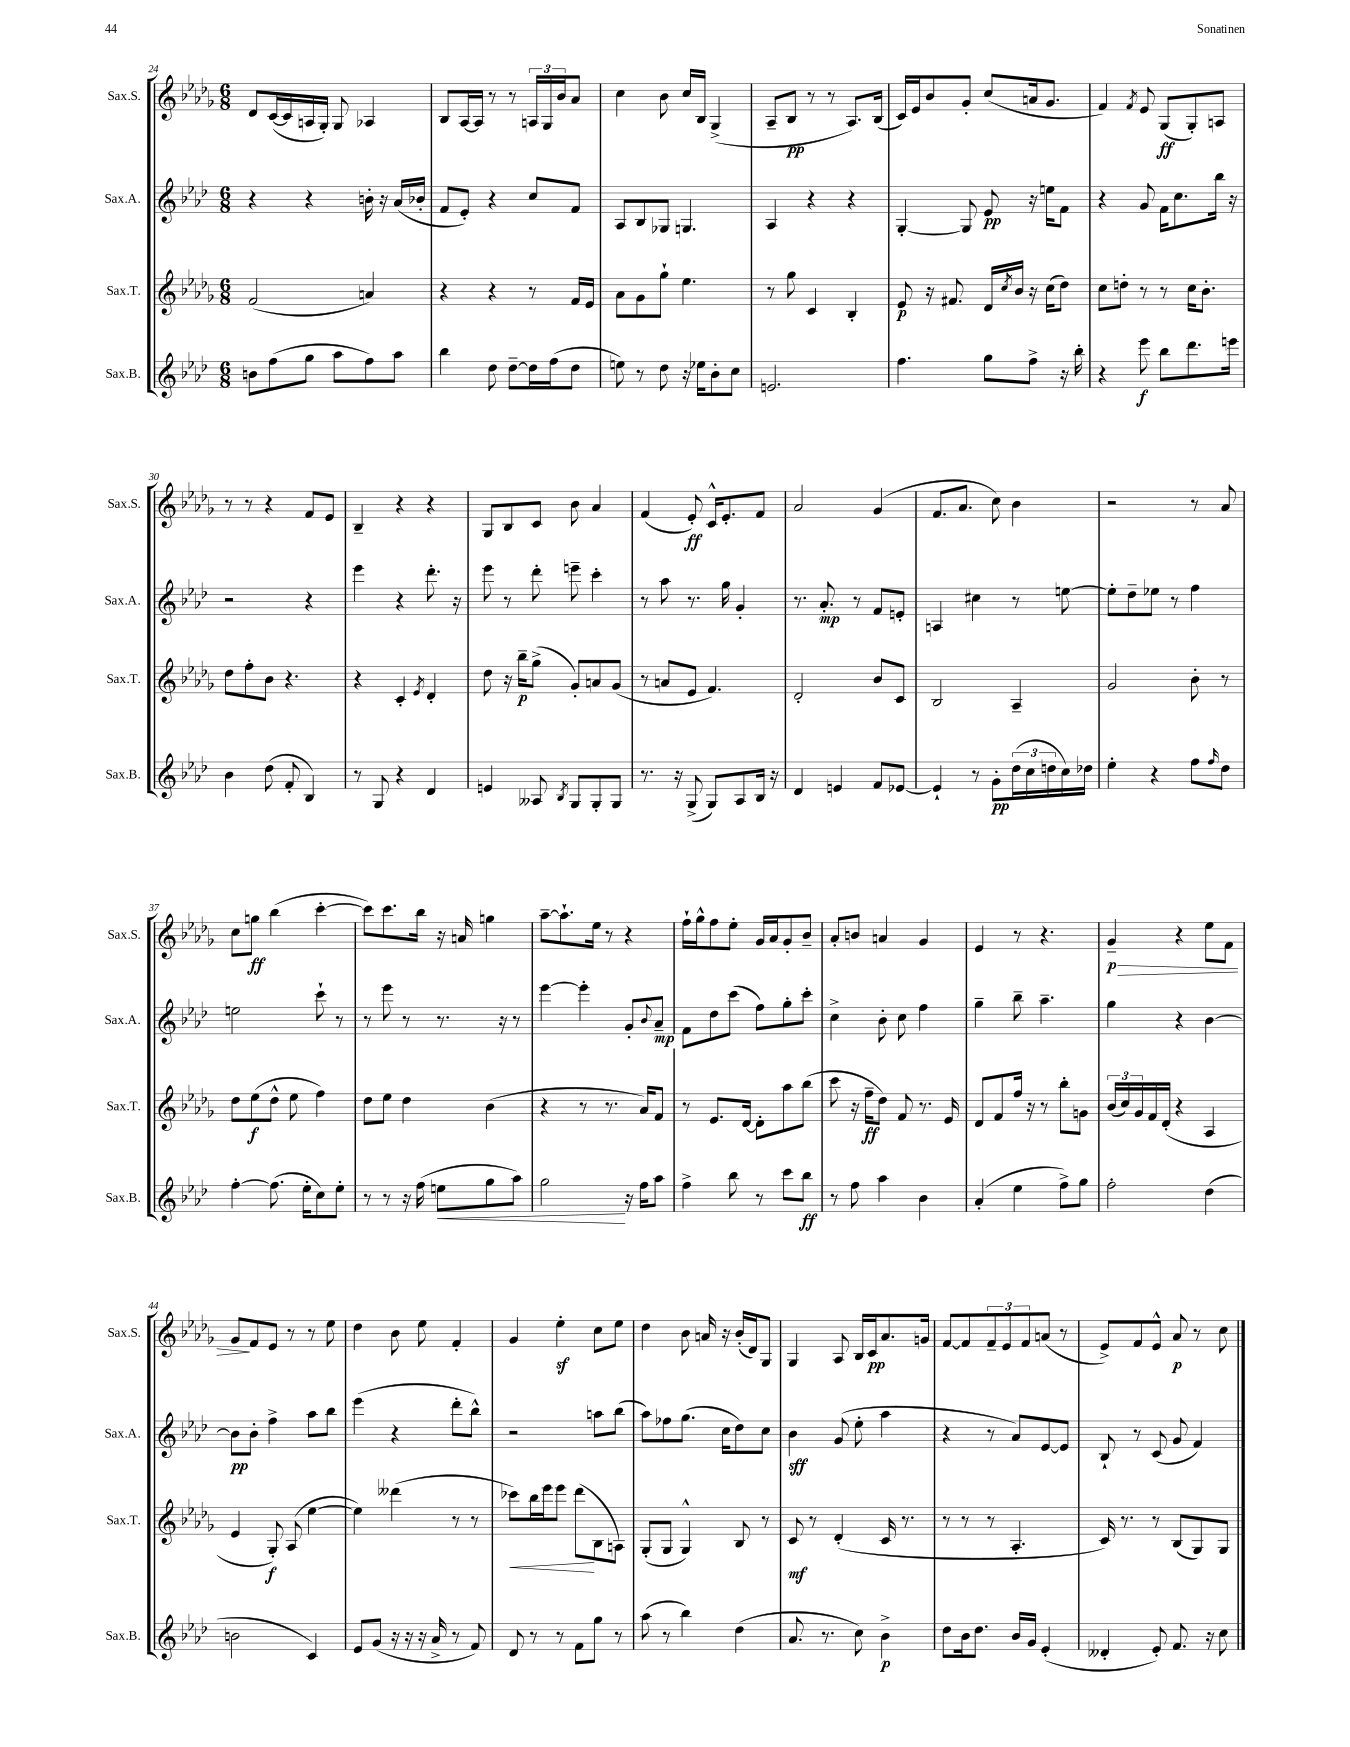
<<
\new StaffGroup <<
\new Staff = "s0" \with { instrumentName = "Sax.S." shortInstrumentName = "Sax.S." } {
    \clef treble \key des \major \numericTimeSignature \time 6/8
    des'8 c'16~( c'16 a16 ges16-.) ges8 aes4 |
    bes8 aes16~ aes16 r8 r8 \tuplet 3/2 { a16 ges16 bes'16 } aes'8 |
    c''4 bes'8 c''16 bes16 ges4->( |
    aes8-- bes8\pp r8 r8 aes8.) bes16( |
    c'16) ees'16 bes'8 ges'8-. c''8( a'16 ges'8. |
    f'4) \acciaccatura { f'8 } ees'8 ges8\ff( ges8-.) a8 |
    r8 r8 r4 f'8 ees'8 |
    bes4-- r4 r4 |
    ges8 bes8 c'8 bes'8 aes'4 |
    f'4( ees'8-.\ff) c'16-^ ees'8.-. f'8 |
    aes'2 ges'4( |
    f'8. aes'8. c''8) bes'4 |
    r2 r8 aes'8 |
    c''8 g''8\ff bes''4( c'''4~-. |
    c'''8) c'''8. bes''16 r16 a'16 g''4 |
    aes''8~-- aes''8.-! ees''16 r8 r4 |
    f''16-! ges''16-^ f''8 ees''8-. ges'16 aes'16 ges'8-. bes'8-- |
    aes'8-. b'8 a'4 ges'4 |
    ees'4 r8 r4. |
    ges'4--\p\> r4 ees''8 f'8 |
    ges'8\! f'8 ees'8 r8 r8 ees''8 |
    des''4 bes'8 ees''8 f'4-. |
    ges'4 ees''4-.\sf c''8 ees''8 |
    des''4 bes'8 a'16 r16 bes'16-.( des'16) ges8 |
    ges4 aes8 bes16 c'16\pp aes'8. g'16 |
    f'8~ f'8 \tuplet 3/2 { f'8-- ees'8 f'8 } a'8( r8 |
    ees'8->) f'8 ees'8-^ aes'8\p r8 c''8 \bar "|." |
}
\new Staff = "s1" \with { instrumentName = "Sax.A." shortInstrumentName = "Sax.A." } {
    \clef treble \key aes \major \numericTimeSignature \time 6/8
    r4 r4 b'16-. r16 aes'16( bes'16-. |
    f'8 ees'8-.) r4 c''8 f'8 |
    aes8 bes8 ges8 g4. |
    aes4 r4 r4 |
    g4~-. g8 ees'8\pp r16 e''16 f'8 |
    r4 g'8 f'16 c''8. bes''16 r16 |
    r2 r4 |
    ees'''4 r4 des'''8.-. r16 |
    ees'''8 r8 des'''8-. e'''8-- c'''4-. |
    r8 aes''8 r8. g''16 g'4-. |
    r8. aes'8.-.\mp r8 f'8 e'8-. |
    a4 cis''4 r8 e''8~ |
    e''8-. des''8-- ees''8 r8 f''4 |
    e''2 c'''8-! r8 |
    r8 ees'''8 r8 r8. r16 r8 |
    ees'''4~ ees'''4-. g'8-. \appoggiatura { bes'8 } aes'8--\mp |
    f'8 des''8 c'''8( f''8) g''8-. c'''8-. |
    c''4-> bes'8-. c''8 f''4 |
    g''4-- bes''8-- aes''4.-- |
    g''4 r4 bes'4~ |
    bes'8\pp bes'8-. f''4-> aes''8 bes''8 |
    ees'''4( r4 des'''8-. bes''8-^) |
    r2 a''8 bes''8( |
    aes''8) fes''8 g''8.( c''16 des''8) c''8 |
    bes'4\sff g'8( ees''8-. aes''4 |
    r4 r8 aes'8) ees'8~ ees'8 |
    bes8-! r8 c'8( g'8 f'4) \bar "|." |
}
\new Staff = "s2" \with { instrumentName = "Sax.T." shortInstrumentName = "Sax.T." } {
    \clef treble \key des \major \numericTimeSignature \time 6/8
    f'2( a'4) |
    r4 r4 r8 f'16 ees'16 |
    aes'8 ges'8 ges''8-! ees''4. |
    r8 ges''8 c'4 bes4-. |
    ees'8\p r16 fis'8. des'16 \acciaccatura { c''8 } bes'16 r16 c''16( des''8) |
    c''8 d''8-. r8 r8 c''16 bes'8.-. |
    des''8 f''8-. bes'8 r4. |
    r4 c'4-. \acciaccatura { ees'8 } des'4-. |
    des''8 r16 bes''16--\p ges''8->( ges'8-.) a'8 ges'8( |
    r8 a'8 ees'8 f'4.) |
    des'2-. bes'8 c'8 |
    bes2 aes4-- |
    ges'2 bes'8-. r8 |
    des''8 ees''8\f( des''8-^ ees''8 f''4) |
    des''8 ees''8 des''4 bes'4( |
    r4 r8 r8. aes'16) f'8 |
    r8 ees'8. des'16~ des'8-. aes''8 bes''8( |
    c'''8 r16 f''16--\ff des''8) f'8 r8. ees'16 |
    des'8 f'8 f''16 r16 r8 bes''8-. g'8 |
    \tuplet 3/2 { bes'16( c''16) ges'16 } f'16 des'16-.( r4 aes4 |
    ees'4 ges8-.\f) aes8( ees''4~ |
    ees''4) deses'''4( r8 r8 |
    ces'''8\<) bes''16 ees'''16 ees'''8 des'''8\!( bes8 a8) |
    ges8-.( ges8 ges4-^) bes8 r8 |
    c'8\mf r8 des'4-.( c'16 r8. |
    r8 r8 r8 aes4.-. |
    c'16) r8. r8 bes8( ges8) ges8 \bar "|." |
}
\new Staff = "s3" \with { instrumentName = "Sax.B." shortInstrumentName = "Sax.B." } {
    \clef treble \key aes \major \numericTimeSignature \time 6/8
    b'8 f''8( g''8 aes''8 f''8) aes''8 |
    bes''4 des''8 des''8~-- des''16 f''16( des''8 |
    e''8) r8 des''8 r16 ees''16 bes'8-. c''8 |
    e'2. |
    f''4. g''8 f''8-> r16 bes''16-. |
    r4 ees'''8\f bes''8 des'''8. e'''16 |
    bes'4 des''8( f'8-. bes4) |
    r8 g8 r4 des'4 |
    e'4 aeses8 \acciaccatura { bes8 } g8 g8-. g8 |
    r8. r16 g8->( g8) aes8 bes16 r16 |
    des'4 e'4 f'8 ees'8~ |
    ees'4-! r8 g'8-.\pp \tuplet 3/2 { des''16( c''16 d''16 } c''16) des''16 |
    ees''4-. r4 f''8 \grace { f''16 } des''8 |
    f''4~-. f''8.( ees''16-. c''8) ees''8-. |
    r8 r8 r16 f''16( e''8\< g''8 aes''8) |
    g''2\! r16 f''16 aes''8 |
    f''4-> bes''8 r8 c'''8 bes''8\ff |
    r8 f''8 aes''4 bes'4 |
    aes'4-.( ees''4 f''8->) g''8 |
    f''2-. des''4( |
    b'2 c'4) |
    ees'8 g'8( r16 r16 r16 aes'16-> r8 f'8) |
    des'8 r8 r8 f'8 g''8 r8 |
    aes''8( r8 bes''4) des''4( |
    aes'8. r8. c''8) bes'4->\p |
    des''8 bes'16 des''8. bes'16 g'16 ees'4-.( |
    deses'4-. ees'8-.) f'8. r16 c''8 \bar "|." |
}
>>
>>
\layout { \context { \Score currentBarNumber = #24 } }
